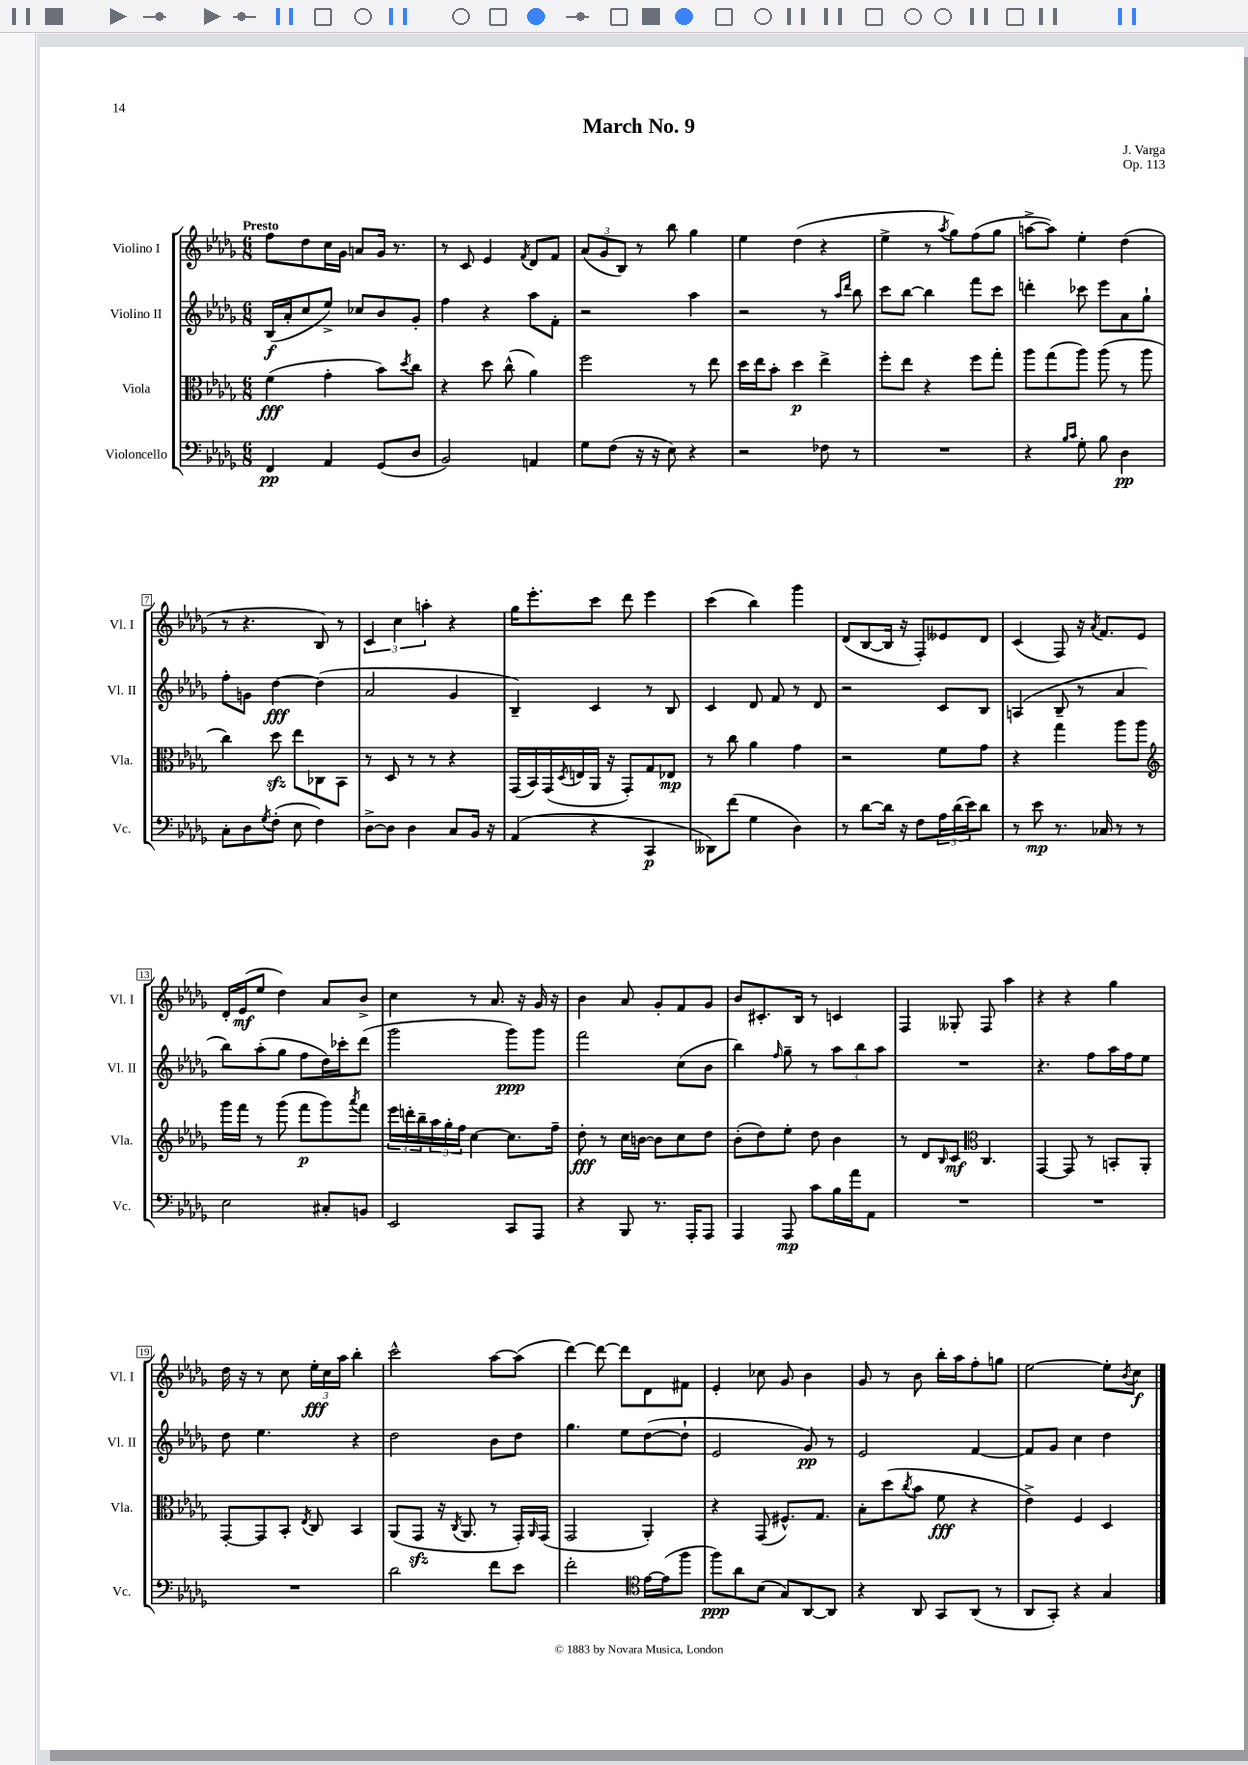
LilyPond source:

\header { title = "March No. 9" composer = "J. Varga" opus = "Op. 113" }
<<
\new StaffGroup <<
\new Staff = "s0" \with { instrumentName = "Violino I" shortInstrumentName = "Vl. I" } {
    \clef treble \key des \major \numericTimeSignature \time 6/8 \tempo "Presto"
    f''8 des''8 c''16 ges'16 a'8 ges'16 r8. |
    r8 c'8 ees'4 \acciaccatura { f'8 } des'8 f'8 |
    \tuplet 3/2 { aes'8( ges'8 bes8) } r8 bes''8 ges''4 |
    ees''4 des''4( r4 |
    ees''4-> r8 \acciaccatura { aes''8 } ges''8) f''8( ges''8 |
    a''8~-> a''8) ees''4-. des''4( |
    r8 r4. bes8) r8 |
    \tuplet 3/2 { c'4 c''4 a''4-. } r4 |
    ges''16 ees'''8.-. c'''8 des'''8 ees'''4 |
    c'''4( bes''4) ges'''4 |
    des'8( bes8~ bes16 r16 f8-.) eeses'8 des'8 |
    c'4( f8) r16 \acciaccatura { aes'8 } f'8. ees'8 |
    des'16-. ees'16\mf( ees''8 des''4) aes'8 bes'8-> |
    c''4 r8 aes'8. r16 ges'16 r16 |
    bes'4 aes'8 ges'8-. f'8 ges'8 |
    bes'8 cis'8.-. bes16 r8 c'4 |
    f4 geses8-. f8 aes''4 |
    r4 r4 ges''4 |
    des''16 r16 r8 c''8 \tuplet 3/2 { ees''16-.\fff c''16 aes''16 } bes''4-. |
    c'''2-^ aes''8~ aes''8( |
    des'''4~) des'''8~ des'''8 des'8 fis'8 |
    ees'4-. ces''8 ges'8 bes'4 |
    ges'8 r8 bes'8 bes''16-. aes''16 f''8-. g''8 |
    ees''2~ ees''8-. \acciaccatura { bes'8 } c''8\f \bar "|." |
}
\new Staff = "s1" \with { instrumentName = "Violino II" shortInstrumentName = "Vl. II" } {
    \clef treble \key des \major \numericTimeSignature \time 6/8
    bes16\f( aes'16-. c''8 ees''8->) ces''8 bes'8 ges'8-. |
    f''4 r4 aes''8 f'8-. |
    r2 aes''4 |
    r2 r8 \grace { aes''16 des'''16 } bes''8 |
    c'''8 bes''8~ bes''4 f'''8 c'''8 |
    d'''4-. ces'''8 ees'''8 aes'8 ges''8-! |
    f''8-. g'8 des''4~\fff des''4( |
    aes'2 ges'4 |
    bes4--) c'4 r8 bes8 |
    c'4 des'8 f'8 r8 des'8 |
    r2 c'8 bes8 |
    a4( bes8-- r8 aes'4 |
    bes''8) aes''8-.( ges''8 f''8 des''16) ces'''16-. des'''8( |
    ges'''2 ges'''8\ppp) ges'''8 |
    f'''2 c''8( bes'8 |
    bes''4) \grace { f''16 } ges''8-- r8 \tuplet 3/2 { aes''8 bes''8 aes''8 } |
    R2. |
    r4. f''8 aes''16 f''16 ees''8 |
    des''8 ees''4. r4 |
    des''2 bes'8 des''8 |
    ges''4. ees''8 des''8~( des''8-! |
    ees'2 ges'8\pp) r8 |
    ees'2 f'4~ |
    f'8 ges'8 c''4 des''4 \bar "|." |
}
\new Staff = "s2" \with { instrumentName = "Viola" shortInstrumentName = "Vla." } {
    \clef alto \key des \major \numericTimeSignature \time 6/8
    f'4\fff( ges'4-. bes'8) \acciaccatura { des''8 } c''8 |
    r4 des''8 c''8-^( aes'4) |
    f''2 r8 ees''8 |
    des''16 ees''16 bes'8-. des''4\p ees''4-> |
    f''8-. ees''8 r4 f''8 ges''8-. |
    aes''8 ges''8( aes''8) aes''8( r8 aes''8 |
    c''4) des''8\sfz ees''8 ces8 bes,8 |
    r8 des8 r8 r8 r4 |
    ges,16( bes,16) ges,16( \acciaccatura { des8 } e16 aes,16 r16 ges,8-.) ges8 ees8\mp |
    r8 c''8 aes'4 ges'4 |
    r2 f'8 ges'8 |
    r4 ges''4 aes''8 aes''8 |
    \clef treble ges'''16 f'''16 r8 ges'''8( f'''8\p ges'''8) \acciaccatura { aes'''8 } f'''8 |
    \tuplet 3/2 { ees'''16 d'''16-. bes''16-- } \tuplet 3/2 { aes''16 ges''16-. f''16 } c''4~ c''8. f''16-- |
    des''8-.\fff r8 c''16 b'16~ b'8 c''8 des''8 |
    bes'8-.( des''8) ees''8-. des''8 bes'4 |
    r8 des'8 \grace { bes16 } c'8\mf \clef alto c4. |
    ges,4~ ges,8 r8 b,8-. aes,8-. |
    ges,8~-. ges,8 bes,8-. \acciaccatura { ees8 } c8 bes,4 |
    aes,8( ges,8\sfz r16 \acciaccatura { c8 } aes,8. r8 ges,16-.) \grace { aes,16 } ges,16( |
    ges,2 aes,4-.) |
    r4 ges,8( fis8.-^) ges8. |
    bes8-. des''8( \acciaccatura { c''8 } bes'8 f'8\fff r4 |
    ees'4->) f4 des4 \bar "|." |
}
\new Staff = "s3" \with { instrumentName = "Violoncello" shortInstrumentName = "Vc." } {
    \clef bass \key des \major \numericTimeSignature \time 6/8
    f,4\pp aes,4 ges,8( des8 |
    bes,2) a,4 |
    ges8 f8( r16 r16 ees8) r4 |
    r2 fes8 r8 |
    R2. |
    r4 \grace { bes16 c'16 } ges8-. bes8 des4\pp |
    c8-. des8 \acciaccatura { ges8 } f8-.( ees8 f4) |
    des8~-> des8 des4 c8 bes,16 r16 |
    aes,4( r4 c,4\p |
    deses,8) f'8( ges4 des4) |
    r8 des'8~ des'16 r16 f8 \tuplet 3/2 { aes16 des'16( ees'16) } des'8 |
    r8 ees'8\mp r8. ces16 r8 r8 |
    ees2 cis8-. b,8 |
    ees,2 c,8 aes,,8 |
    r4 bes,,8 r8. aes,,16-. aes,,8 |
    aes,,4 aes,,8\mp c'8 bes16 aes'16 aes,8 |
    R2. |
    R2. |
    R2. |
    des'2 f'8 ees'8 |
    f'2-. \clef tenor ees'16~ ees'16( f''8 |
    f''8\ppp) aes'8 bes8( ges8) aes,8~ aes,8 |
    r4 aes,8 ges,8 aes,8( r8 |
    aes,8 ges,8-.) r4 ges4 \bar "|." |
}
>>
>>
\layout { \context { \Score \override BarNumber.stencil = #(make-stencil-boxer 0.1 0.3 ly:text-interface::print) } }
